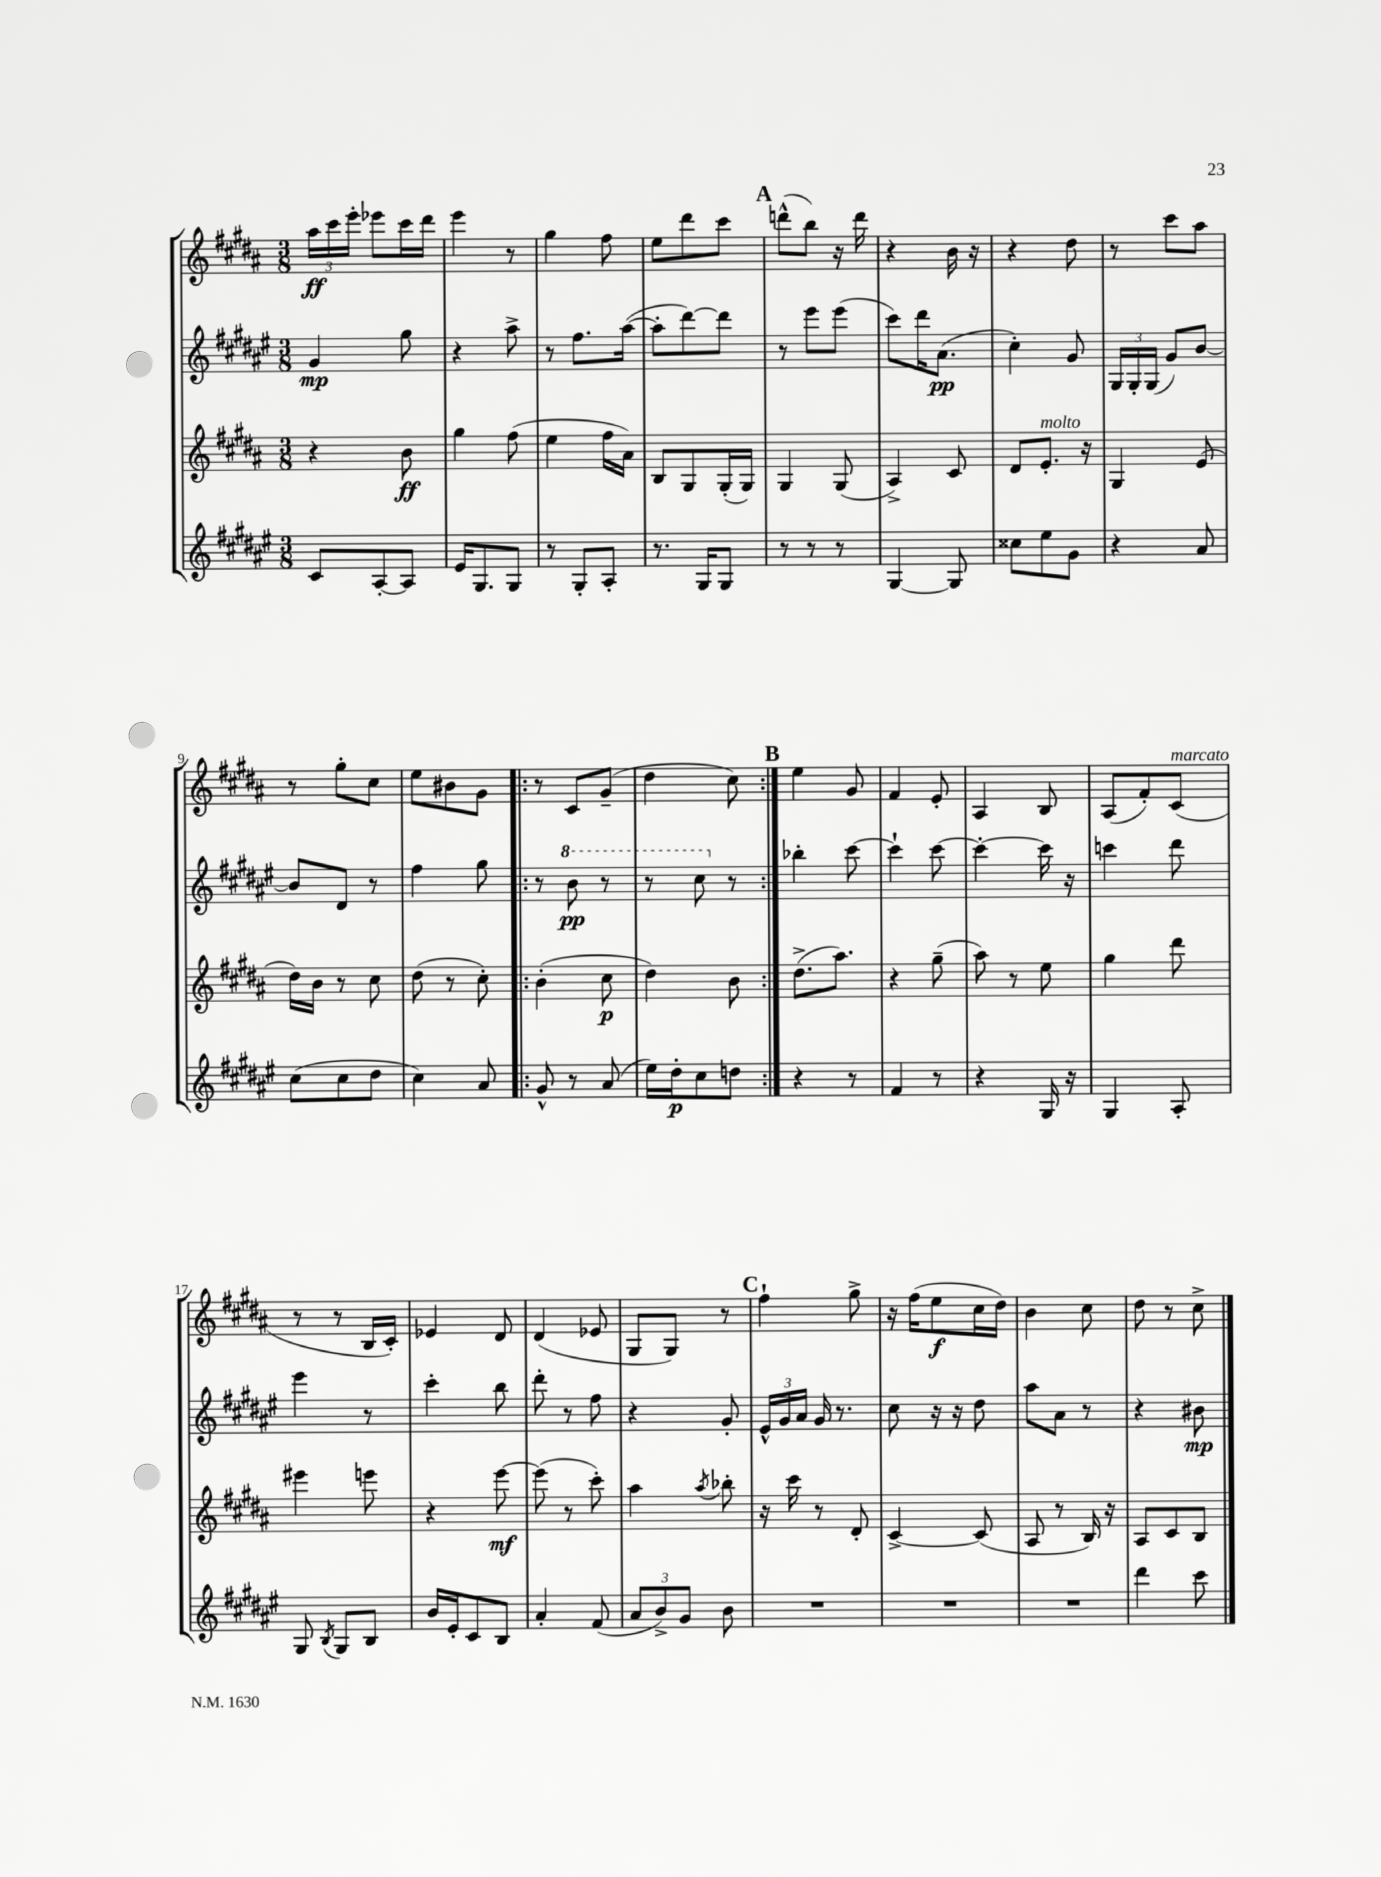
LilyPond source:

<<
\new StaffGroup <<
\new Staff = "s0" {
    \clef treble \key b \major \numericTimeSignature \time 3/8
    \autoBeamOff \tuplet 3/2 { ais''16[\ff cis'''16 e'''16]-. } ees'''8[ cis'''16 dis'''16] |
    e'''4 r8 |
    gis''4 fis''8 |
    e''8[ dis'''8 cis'''8] |
    \mark \markup { \bold "A" } d'''8[-^( b''8]) r16 d'''16 |
    r4 b'16 r16 |
    r4 dis''8 |
    r8 cis'''8[ ais''8] |
    r8 gis''8[-. cis''8] |
    e''8[ bis'8 gis'8] |
    \repeat volta 2 { r8 cis'8[ gis'8]--( |
    dis''4 cis''8) | }
    \mark \markup { \bold "B" } e''4 gis'8 |
    fis'4 e'8-. |
    ais4 b8 |
    ais8[( fis'8-.) cis'8]^\markup { \italic "marcato" }( |
    r8 r8 b16[ cis'16]-.) |
    ees'4 dis'8 |
    dis'4( ees'8 |
    gis8[ gis8]) r8 |
    \mark \markup { \bold "C" } fis''4-! gis''8-> |
    r16 fis''16[( e''8\f cis''16 dis''16]) |
    b'4 cis''8 |
    dis''8 r8 cis''8-> \bar "|." |
}
\new Staff = "s1" {
    \clef treble \key fis \major \numericTimeSignature \time 3/8
    \autoBeamOff gis'4\mp gis''8 |
    r4 ais''8-> |
    r8 fis''8.[ ais''16]~( |
    ais''8[-. dis'''8~) dis'''8] |
    \mark \markup { \bold "A" } r8 eis'''8[ eis'''8]( |
    cis'''8[) dis'''16 ais'8.]\pp( |
    cis''4-.) gis'8 |
    \tuplet 3/2 { gis16[ gis16-. gis16]( } gis'8[) b'8]~ |
    b'8[ dis'8] r8 |
    fis''4 gis''8 |
    \repeat volta 2 { r8 \ottava #1 b''8\pp r8 |
    r8 cis'''8 \ottava #0 r8 | }
    \mark \markup { \bold "B" } bes''4-. cis'''8~ |
    cis'''4-! cis'''8~ |
    cis'''4~-. cis'''16 r16 |
    c'''4 dis'''8 |
    eis'''4 r8 |
    cis'''4-. b''8 |
    dis'''8-. r8 fis''8 |
    r4 gis'8-. |
    \mark \markup { \bold "C" } \tuplet 3/2 { eis'16[-^ gis'16 ais'16] } gis'16 r8. |
    cis''8 r16 r16 dis''8 |
    ais''8[ ais'8] r8 |
    r4 bis'8\mp \bar "|." |
}
\new Staff = "s2" {
    \clef treble \key b \major \numericTimeSignature \time 3/8
    \autoBeamOff r4 b'8\ff |
    gis''4 fis''8( |
    e''4 fis''16[ ais'16]) |
    b8[ gis8 gis16-.( gis16]) |
    \mark \markup { \bold "A" } gis4 gis8( |
    ais4->) cis'8 |
    dis'8[ e'8.]-.^\markup { \italic "molto" } r16 |
    gis4 e'8( |
    dis''16[) b'16] r8 cis''8 |
    dis''8( r8 cis''8-.) |
    \repeat volta 2 { b'4-.( cis''8\p |
    dis''4) b'8 | }
    \mark \markup { \bold "B" } dis''8.[->( ais''8.]) |
    r4 gis''8--( |
    ais''8) r8 e''8 |
    gis''4 dis'''8 |
    eis'''4 e'''8 |
    r4 e'''8~\mf |
    e'''8( r8 cis'''8-.) |
    ais''4 \acciaccatura { ais''8 } bes''8-. |
    \mark \markup { \bold "C" } r16 cis'''16 r8 dis'8-. |
    cis'4~-> cis'8( |
    ais8 r8 b16) r16 |
    ais8[ cis'8 b8] \bar "|." |
}
\new Staff = "s3" {
    \clef treble \key fis \major \numericTimeSignature \time 3/8
    \autoBeamOff cis'8[ ais8~-. ais8] |
    eis'16[ gis8. gis8] |
    r8 gis8[-. ais8]-. |
    r8. gis16[ gis8] |
    \mark \markup { \bold "A" } r8 r8 r8 |
    gis4~ gis8 |
    cisis''8[ eis''8 gis'8] |
    r4 ais'8 |
    cis''8[( cis''8 dis''8] |
    cis''4) ais'8 |
    \repeat volta 2 { gis'8-^ r8 ais'8( |
    eis''16[) dis''16-.\p cis''8 d''8] | }
    \mark \markup { \bold "B" } r4 r8 |
    fis'4 r8 |
    r4 gis16 r16 |
    gis4 ais8-. |
    gis8 \acciaccatura { b8 } gis8[ b8] |
    b'16[ eis'16-. cis'8 b8] |
    ais'4-. fis'8( |
    \tuplet 3/2 { ais'8[ b'8->) gis'8] } b'8 |
    \mark \markup { \bold "C" } R4. |
    R4. |
    R4. |
    dis'''4 cis'''8 \bar "|." |
}
>>
>>
